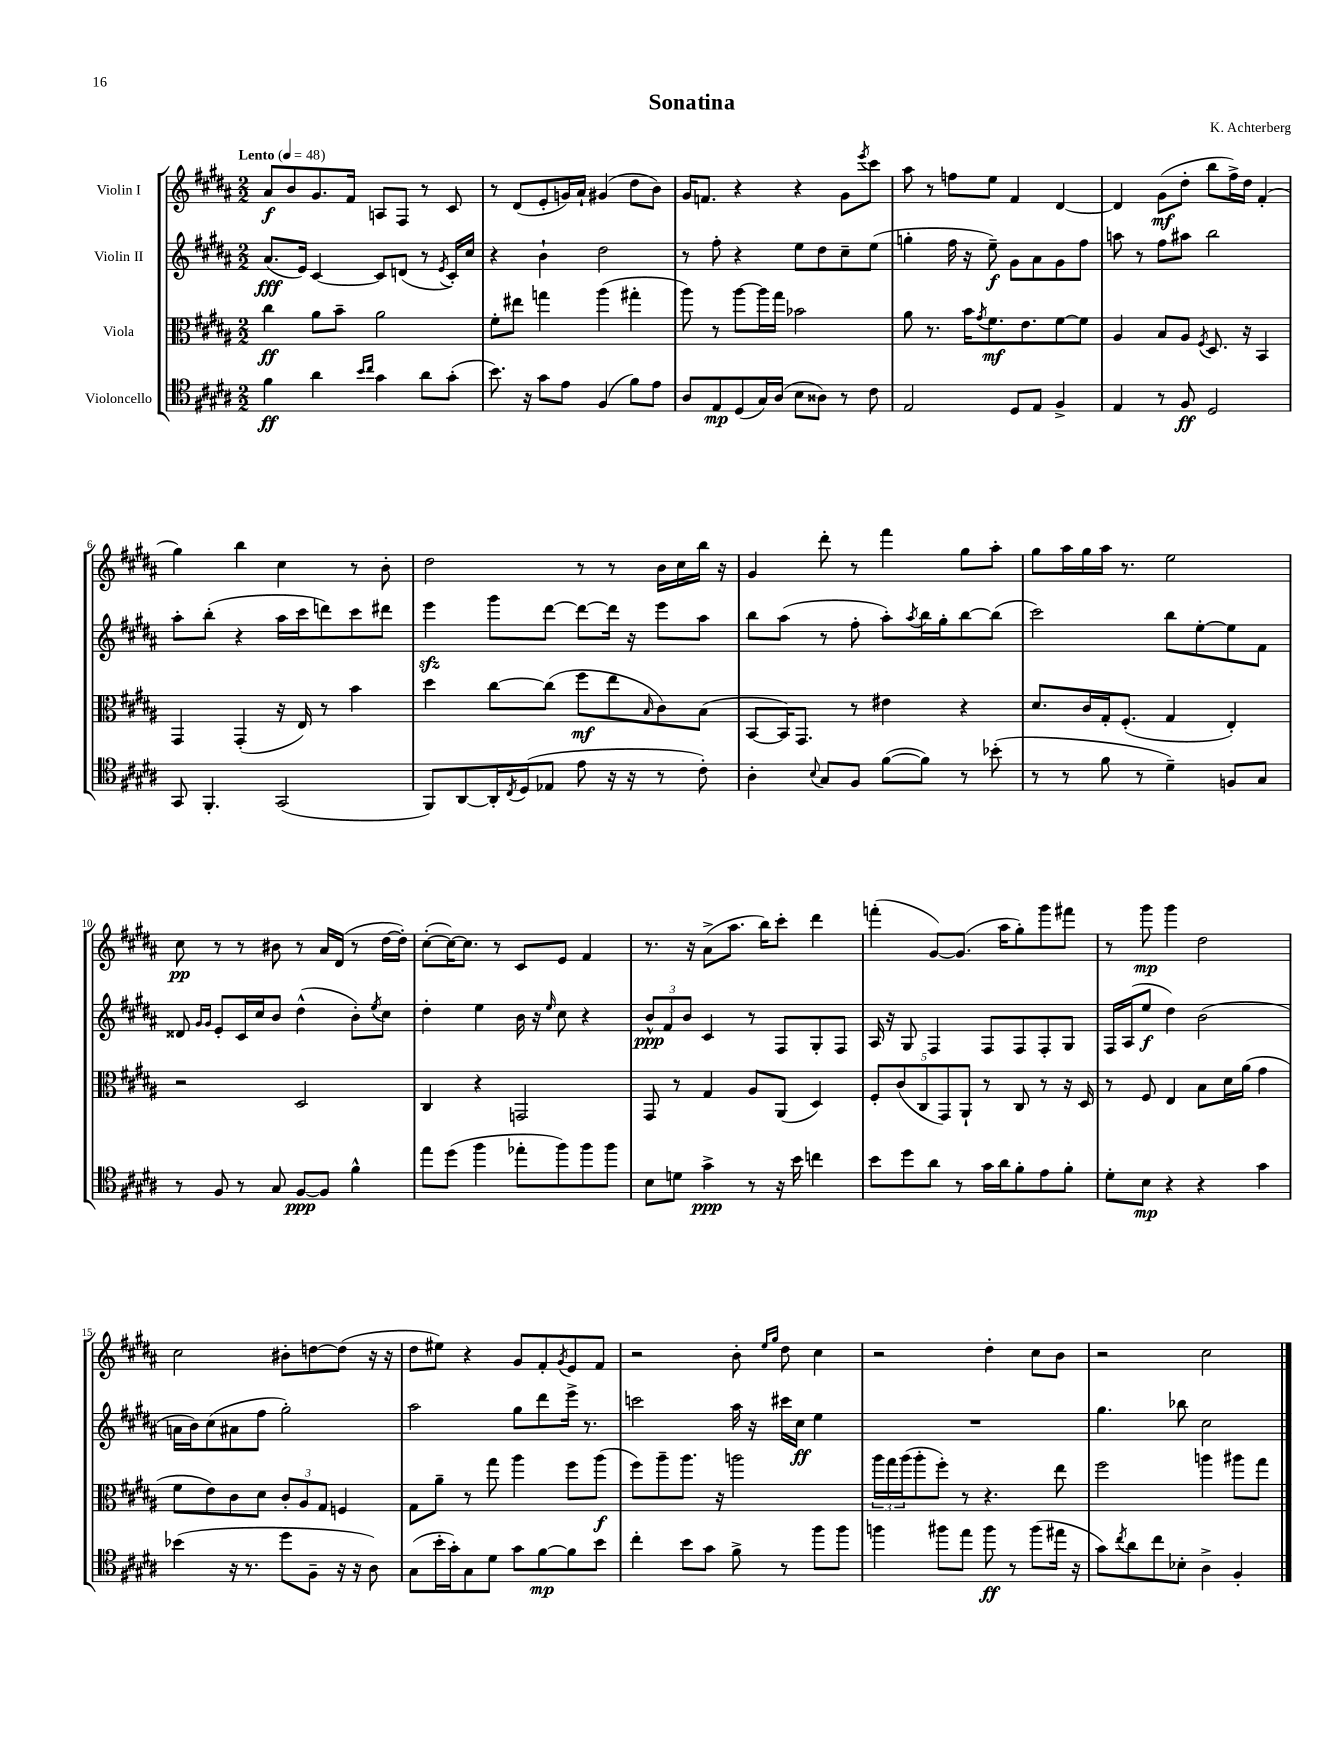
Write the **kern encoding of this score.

**kern	**kern	**kern	**kern
*staff4	*staff3	*staff2	*staff1
*clefC4	*clefC3	*clefG2	*clefG2
*k[f#c#g#d#a#]	*k[f#c#g#d#a#]	*k[f#c#g#d#a#]	*k[f#c#g#d#a#]
*M2/2	*M2/2	*M2/2	*M2/2
*MM48	*MM48	*MM48	*MM48
4f#	4cc#	(8.a#	8a#
.	.	.	8b
.	.	16e)	.
4a#	8a#	[4c#	8.g#
.	8b~	.	.
.	.	.	16f#
16qqb	.	.	.
16qqcc#	.	.	.
4g#	2a#	8c#]	8A
.	.	(8d	8F#
8a#	.	8r	8r
.	.	8qe	.
(8g#'	.	16c#')	8c#
.	.	16cc#	.
=	=	=	=
8.b)	8f#'	4r	8r
.	8ee#	.	(8d#
16r	.	.	.
8g#	4gg	4b`	8e'
8e	.	.	16g)
.	.	.	16a#`
(4F#	(4aa#	2dd#	(4g#
8f#)	4gg#'	.	8dd#
8e	.	.	8b)
=	=	=	=
8A#	8aa#)	8r	16g#
.	.	.	8.f
8E	8r	8ff#'	.
(8D#	[8aa#	4r	4r
16G#)	16aa#]	.	.
(16A#	16gg#	.	.
8B	2b-	8ee	4r
8A##)	.	8dd#	.
8r	.	8cc#~	8g#
.	.	.	8qeee
8c#	.	(8ee	8ccc#
=	=	=	=
2E	8a#	4gg'	8aa#
.	8.r	.	8r
.	.	16ff#	8ff
.	16b	16r	.
.	8qg#	.	.
.	8.f#	8ee~)	8ee
8D#	.	8g#	4f#
.	8.e	.	.
8E	.	8a#	.
4F#^	[8f#	8g#	[4d#
.	8f#]	8ff#	.
=	=	=	=
4E	4A#	8aa	4d#]
.	.	8r	.
8r	8B	8ff#	(8g#
8F#	8A#	8aa#	8dd#'
.	8qF#	.	.
2D#	8.D#	2bb	8bb
.	.	.	16ff#^)
.	16r	.	16dd#
.	4BB	.	(4f#'
=	=	=	=
8GG#	4GG#	8aa#'	4gg#)
4.FF#'	.	(8bb'	.
.	(4GG#'	4r	4bb
(2GG#	16r	16aa#	4cc#
.	16E)	16ccc#	.
.	8r	8ddd)	.
.	4b	8ccc#	8r
.	.	8ddd#	8b'
=	=	=	=
8FF#)	4dd#	4eee	2dd#
[8AA#	.	.	.
16AA#']	[8cc#	8ggg#	.
8qC#	.	.	.
(16D#	.	.	.
8E-	(8cc#]	[8ddd#	.
8e	8ff#	8ddd#_	8r
16r	8ee	16ddd#]	8r
16r	.	16r	.
.	16qqB	.	.
8r	8c#)	8eee	16b
.	.	.	16cc#
8c#')	(8B	8aa#	16bb
.	.	.	16r
=	=	=	=
4A#'	[8BB	8bb	4g#
.	16BB])	(8aa#	.
.	8.GG#	.	.
8qqB	.	.	.
8G#	.	8r	8ddd#'
8F#	8r	8ff#'	8r
([8f#	4e#	8aa#')	4fff#
.	.	8qaa#	.
8f#])	.	16bb	.
.	.	16gg#'	.
8r	4r	[8bb	8gg#
(8b-'	.	(8bb]	8aa#'
=	=	=	=
8r	8.d#	2ccc#)	8gg#
8r	.	.	16aa#
.	16c#	.	16gg#
8f#	16G#'	.	16aa#
.	(8.F#'	.	8.r
8r	.	.	.
4d#~)	4G#	8bb	2ee
.	.	[8ee'	.
8F	4E')	8ee]	.
8G#	.	8f#	.
=	=	=	=
8r	2r	8d##	8cc#
.	.	16qqg#	.
.	.	16qqg#	.
8F#	.	8e'	8r
8r	.	16c#	8r
.	.	16cc#	.
8G#	.	8b	8b#
[8F#	2D#	(4dd#^^	8r
8F#]	.	.	16a#
.	.	.	(16d#
4f#^^	.	8b')	8r
.	.	8qee	.
.	.	8cc#	[16dd#
.	.	.	16dd#'])
=	=	=	=
8ee	4C#	4dd#'	([8cc#'
(8dd#	.	.	16cc#_)
.	.	.	8.cc#]
4ff#	4r	4ee	.
.	.	.	8r
8ee-'	2GG	16b	8c#
.	.	16r	.
.	.	16qqee	.
8ff#)	.	8cc#	8e
8ff#	.	4r	4f#
8ff#	.	.	.
=	=	=	=
8B	8GG#	12b^^	8.r
.	.	12f#	.
8d	8r	.	.
.	.	12b	.
.	.	.	16r
4g#^	4G#	4c#	(8a#^
.	.	.	8.aa#
8r	8A#	8r	.
.	.	.	16bb)
16r	(8AA#	8F#	8ccc#'
16b	.	.	.
4cc	4D#)	8G#'	4ddd#
.	.	8F#	.
=	=	=	=
8b	10F#'	16A#	(4fff'
.	.	16r	.
.	(10c#	.	.
8dd#	.	8G#	.
.	10C#	.	.
8a#	.	4F#	[8g#)
.	10GG#)	.	.
8r	.	.	(8.g#]
.	10AA#`	.	.
16g#	8r	8F#	.
16a#	.	.	16aa#
8f#'	8C#	8F#	8gg#')
8e	8r	8F#'	8ggg#
8f#'	16r	8G#	8fff#
.	16D#	.	.
=	=	=	=
8d#'	8r	16F#	8r
.	.	(16A#	.
8B	8F#	8ee	8ggg#
4r	4E	4dd#)	4ggg#
4r	8B	(2b	2dd#
.	16d#	.	.
.	(16a#	.	.
4g#	4g#	.	.
=	=	=	=
(4b-	8f#	16a	2cc#
.	.	16b)	.
.	8e)	(8cc#	.
16r	8c#	8a#	.
8.r	.	.	.
.	8d#	8ff#	.
8dd#	12c#'	2gg#')	8b#'
.	12A#	.	.
8F#~	.	.	[8dd
.	12G#	.	.
16r	4F	.	(8dd]
16r	.	.	.
8A#)	.	.	16r
.	.	.	16r
=	=	=	=
(8G#	8G#	2aa#	8dd#
16b'	8a#~	.	8ee#)
16g#')	.	.	.
8G#	8r	.	4r
8d#	8gg#	.	.
8g#	4aa#	8gg#	8g#
[8f#	.	8ddd#	8f#'
.	.	.	8qg#
8f#]	8ff#	16eee^	8e
.	.	8.r	.
8b	(8aa#	.	8f#
=	=	=	=
4cc#'	8ff#)	2ccc	2r
.	8aa#~	.	.
8b	8.aa#	.	.
8g#	.	.	.
.	16r	.	.
8f#^	2aa	16aa#	8b'
.	.	16r	.
.	.	.	16qqee
.	.	.	16qqgg#
8r	.	16ccc#	8dd#
.	.	16cc#	.
8ff#	.	4ee	4cc#
8ff#	.	.	.
=	=	=	=
4ff	24aa#	1r	2r
.	24gg#	.	.
.	(24aa#	.	.
.	8aa#'	.	.
8ff#	8ff#')	.	.
8ee	8r	.	.
8ff#	4.r	.	4dd#'
8r	.	.	.
(8ff#	.	.	8cc#
16ee#	8ee	.	8b
16r	.	.	.
=	=	=	=
8g#)	2ff#	4.gg#	2r
8qcc#	.	.	.
8a#	.	.	.
8cc#	.	.	.
8B-'	.	8bb-	.
4A#^	4aa	2cc#	2cc#
4F#'	8aa#	.	.
.	8gg#	.	.
==	==	==	==
*-	*-	*-	*-
